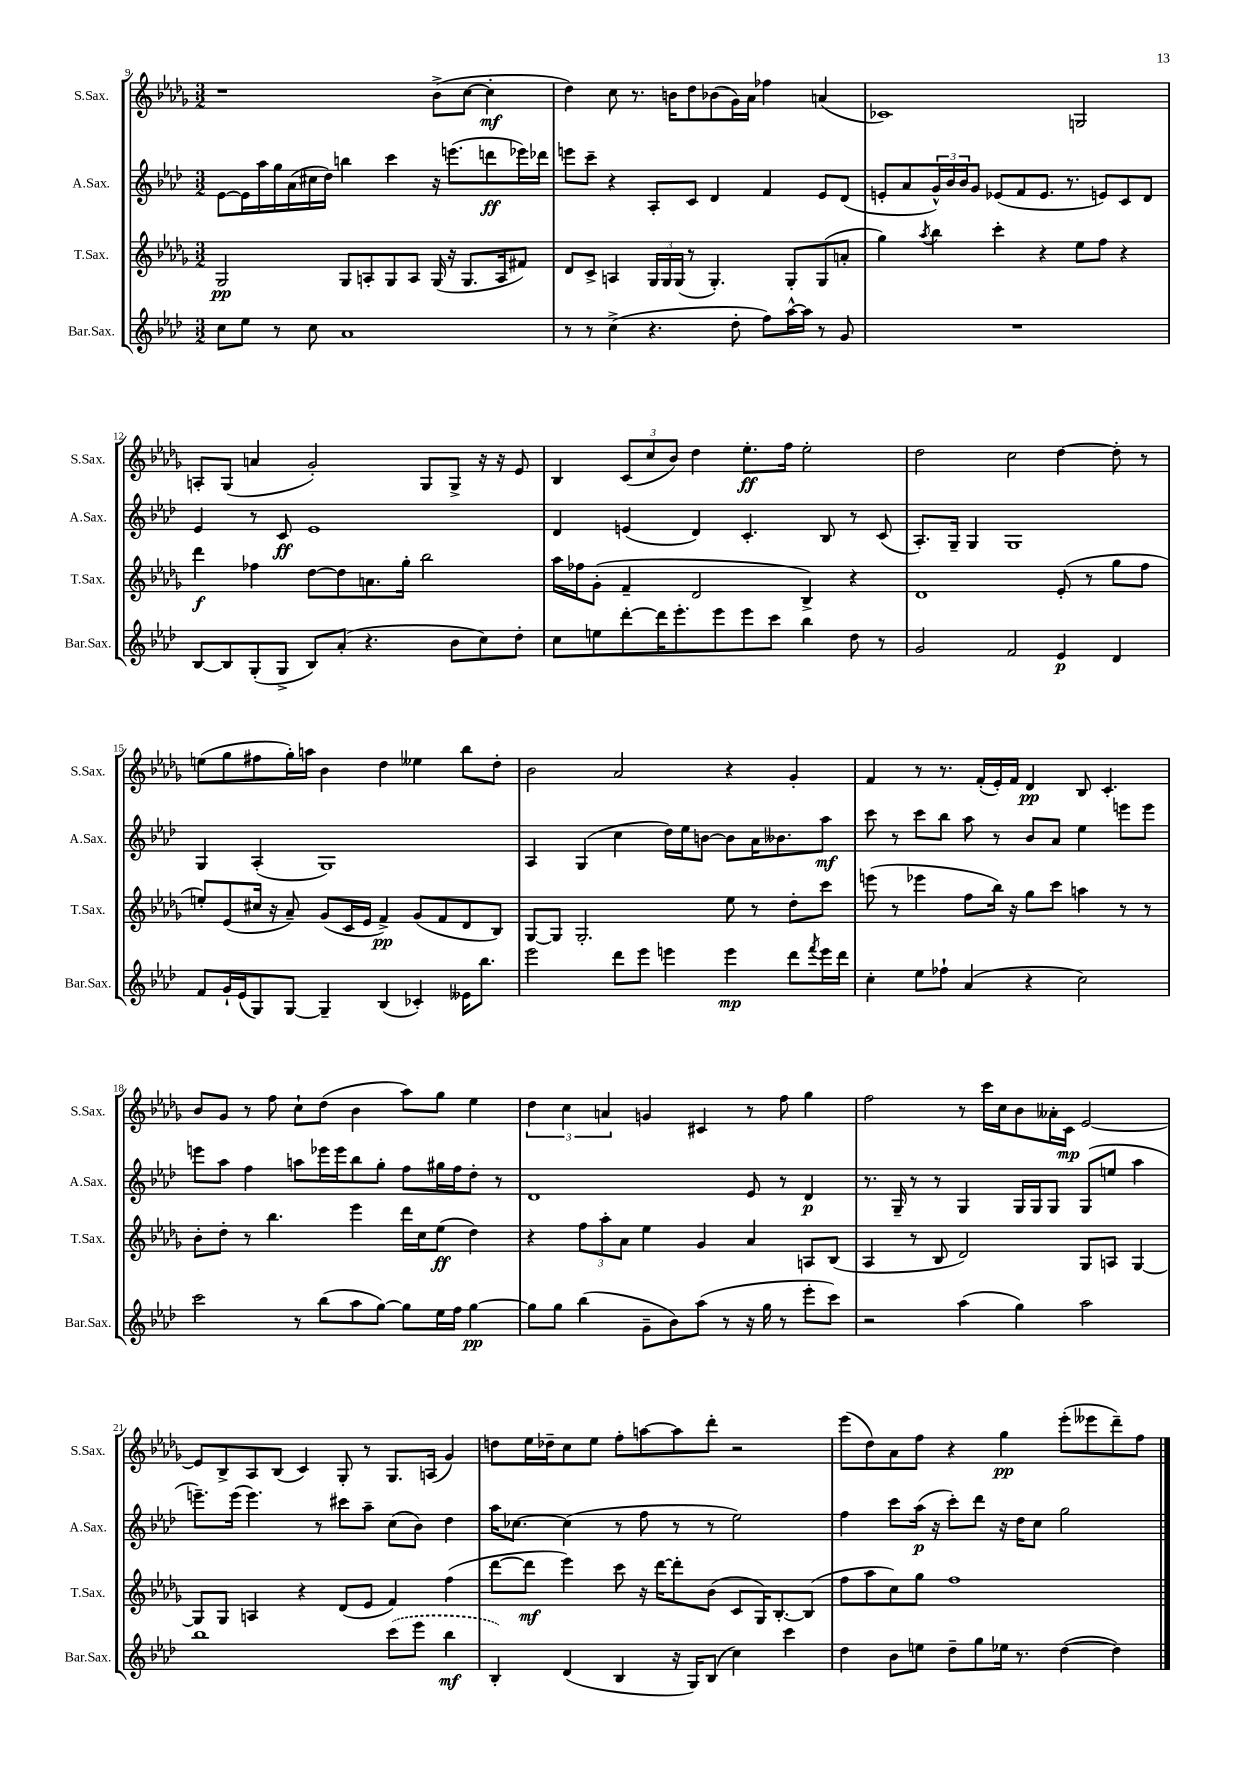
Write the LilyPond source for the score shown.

<<
\new StaffGroup <<
\new Staff = "s0" \with { instrumentName = "S.Sax." shortInstrumentName = "S.Sax." } {
    \clef treble \key des \major \numericTimeSignature \time 3/2
    r1 bes'8->( c''8~ c''4-.\mf |
    des''4) c''8 r8. b'16 des''8 bes'8( ges'16) aes'16 fes''4 a'4( |
    ces'1) g2 |
    a8-. ges8( a'4 ges'2-.) ges8 ges8-> r16 r16 ees'8 |
    bes4 \tuplet 3/2 { c'8( c''8 bes'8) } des''4 ees''8.-.\ff f''16 ees''2-. |
    des''2 c''2 des''4~ des''8-. r8 |
    e''8( ges''8 fis''8 ges''16-.) a''16 bes'4 des''4 eeses''4 bes''8 des''8-. |
    bes'2 aes'2 r4 ges'4-. |
    f'4 r8 r8. f'16-.( ees'16-.) f'16 des'4\pp bes8 c'4.-. |
    bes'8 ges'8 r8 f''8 c''8-! des''8( bes'4 aes''8) ges''8 ees''4 |
    \tuplet 3/2 { des''4 c''4 a'4 } g'4 cis'4 r8 f''8 ges''4 |
    f''2 r8 c'''16 c''16 bes'8 aeses'16-. c'16\mp ees'2~ |
    ees'8 bes8-> aes8 bes8( c'4) ges8-. r8 ges8. a16( ges'4) |
    d''8 ees''16 des''16-- c''8 ees''8 f''8-. a''8~ a''8 des'''8-. r2 |
    ees'''8( des''8) aes'8 f''8 r4 ges''4\pp ees'''8-.( eeses'''8 des'''8--) f''8 \bar "|." |
}
\new Staff = "s1" \with { instrumentName = "A.Sax." shortInstrumentName = "A.Sax." } {
    \clef treble \key aes \major \numericTimeSignature \time 3/2
    ees'8~ ees'16 aes''16 g''16 aes'16( cis''16 des''16) b''4 c'''4 r16 e'''8.( d'''8\ff ees'''16) des'''16 |
    e'''8 c'''8-- r4 aes8-. c'8 des'4 f'4 ees'8 des'8( |
    e'8-. aes'8 \tuplet 3/2 { g'16-^) bes'16 bes'16 } g'8 ees'8( f'8 ees'8. r8. e'8) c'8 des'8 |
    ees'4 r8 c'8\ff ees'1 |
    des'4 e'4( des'4) c'4.-. bes8 r8 c'8( |
    aes8.-.) g16-- g4 g1 |
    g4 aes4-.( g1) |
    aes4 g4( c''4 des''16) ees''16 b'8~ b'8 aes'16 beses'8. aes''8\mf |
    c'''8 r8 c'''8 bes''8 aes''8 r8 bes'8 aes'8 ees''4 e'''8 e'''8 |
    e'''8 aes''8 f''4 a''8 ees'''16 ees'''16 bes''8 g''8-. f''8 gis''16 f''16 des''8-. r8 |
    des'1 ees'8 r8 des'4\p |
    r8. g16-- r8 r8 g4 g16 g16 g8 g8( e''8 aes''4 |
    e'''8.--) e'''16( e'''4.) r8 cis'''8 aes''8-- c''8( bes'8) des''4 |
    aes''16 ces''8.~ ces''4( r8 f''8 r8 r8 ees''2) |
    f''4 c'''8 aes''16\p( r16 c'''8-.) des'''8 r16 des''16 c''8 g''2 \bar "|." |
}
\new Staff = "s2" \with { instrumentName = "T.Sax." shortInstrumentName = "T.Sax." } {
    \clef treble \key des \major \numericTimeSignature \time 3/2
    ges2\pp ges8 a8-. ges8 a8 ges16( r16 ges8. a16 fis'8) |
    des'8 c'8-> a4 \tuplet 3/2 { ges16 ges16 ges16( } r8 ges4.-.) ges8-. ges8( a'8-. |
    ges''4) \acciaccatura { aes''8 } bes''4 c'''4-. r4 ees''8 f''8 r4 |
    des'''4\f fes''4 des''8~ des''8 a'8. ges''16-. bes''2 |
    aes''16 fes''16 ges'8-.( f'4-- des'2 bes4->) r4 |
    des'1 ees'8-.( r8 ges''8 f''8 |
    e''8-.) ees'8( cis''16 r16 aes'8--) ges'8( c'16 ees'16 f'4->\pp) ges'8( f'8 des'8 bes8) |
    ges8~ ges8 ges2.-. ees''8 r8 des''8-. c'''8 |
    e'''8( r8 ees'''4 f''8 bes''16) r16 ges''8 c'''8 a''4 r8 r8 |
    bes'8-. des''8-. r8 bes''4. ees'''4 des'''16 c''16 ees''8\ff( des''4) |
    r4 \tuplet 3/2 { f''8 aes''8-. aes'8 } ees''4 ges'4 aes'4 a8 bes8( |
    aes4 r8 bes8 des'2) ges8 a8 ges4~ |
    ges8 ges8 a4 r4 des'8( ees'8 f'4) f''4( |
    des'''8~ des'''8\mf ees'''4) c'''8 r16 des'''16~ des'''8-. bes'8( c'8 ges16) bes8.~-. bes8( |
    f''8 aes''8 c''8) ges''8 f''1 \bar "|." |
}
\new Staff = "s3" \with { instrumentName = "Bar.Sax." shortInstrumentName = "Bar.Sax." } {
    \clef treble \key aes \major \numericTimeSignature \time 3/2
    c''8 ees''8 r8 c''8 aes'1 |
    r8 r8 c''4->( r4. des''8-. f''8) aes''16~-^ aes''16 r8 g'8 |
    R1. |
    bes8~ bes8 g8-.( g8-> bes8) aes'8-.( r4. bes'8 c''8) des''8-. |
    c''8 e''8 des'''8~-. des'''16 ees'''8.-. ees'''8 ees'''8 c'''8 bes''4 des''8 r8 |
    g'2 f'2 ees'4\p des'4 |
    f'8 g'16-! ees'16( g8) g8~ g4-- bes4( ces'4-.) eeses'16 bes''8. |
    ees'''2 des'''8 ees'''8 e'''4 e'''4\mp des'''8 \acciaccatura { f'''8 } e'''16 des'''16 |
    c''4-. ees''8 fes''8-! aes'4( r4 c''2) |
    c'''2 r8 bes''8( aes''8 g''8~) g''8 ees''16 f''16 g''4~\pp |
    g''8 g''8 bes''4( g'8-- bes'8) aes''8( r8 r16 g''16 r8 ees'''8-. c'''8) |
    r2 aes''4( g''4) aes''2 |
    bes''1 \once \slurDashed c'''8( ees'''8 bes''4\mf |
    bes4-.) des'4( bes4 r16 g16) bes8( c''4) c'''4 |
    des''4 bes'8 e''8 des''8-- g''8 ees''16 r8. des''4~( des''4) \bar "|." |
}
>>
>>
\layout { \context { \Score currentBarNumber = #9 } }
